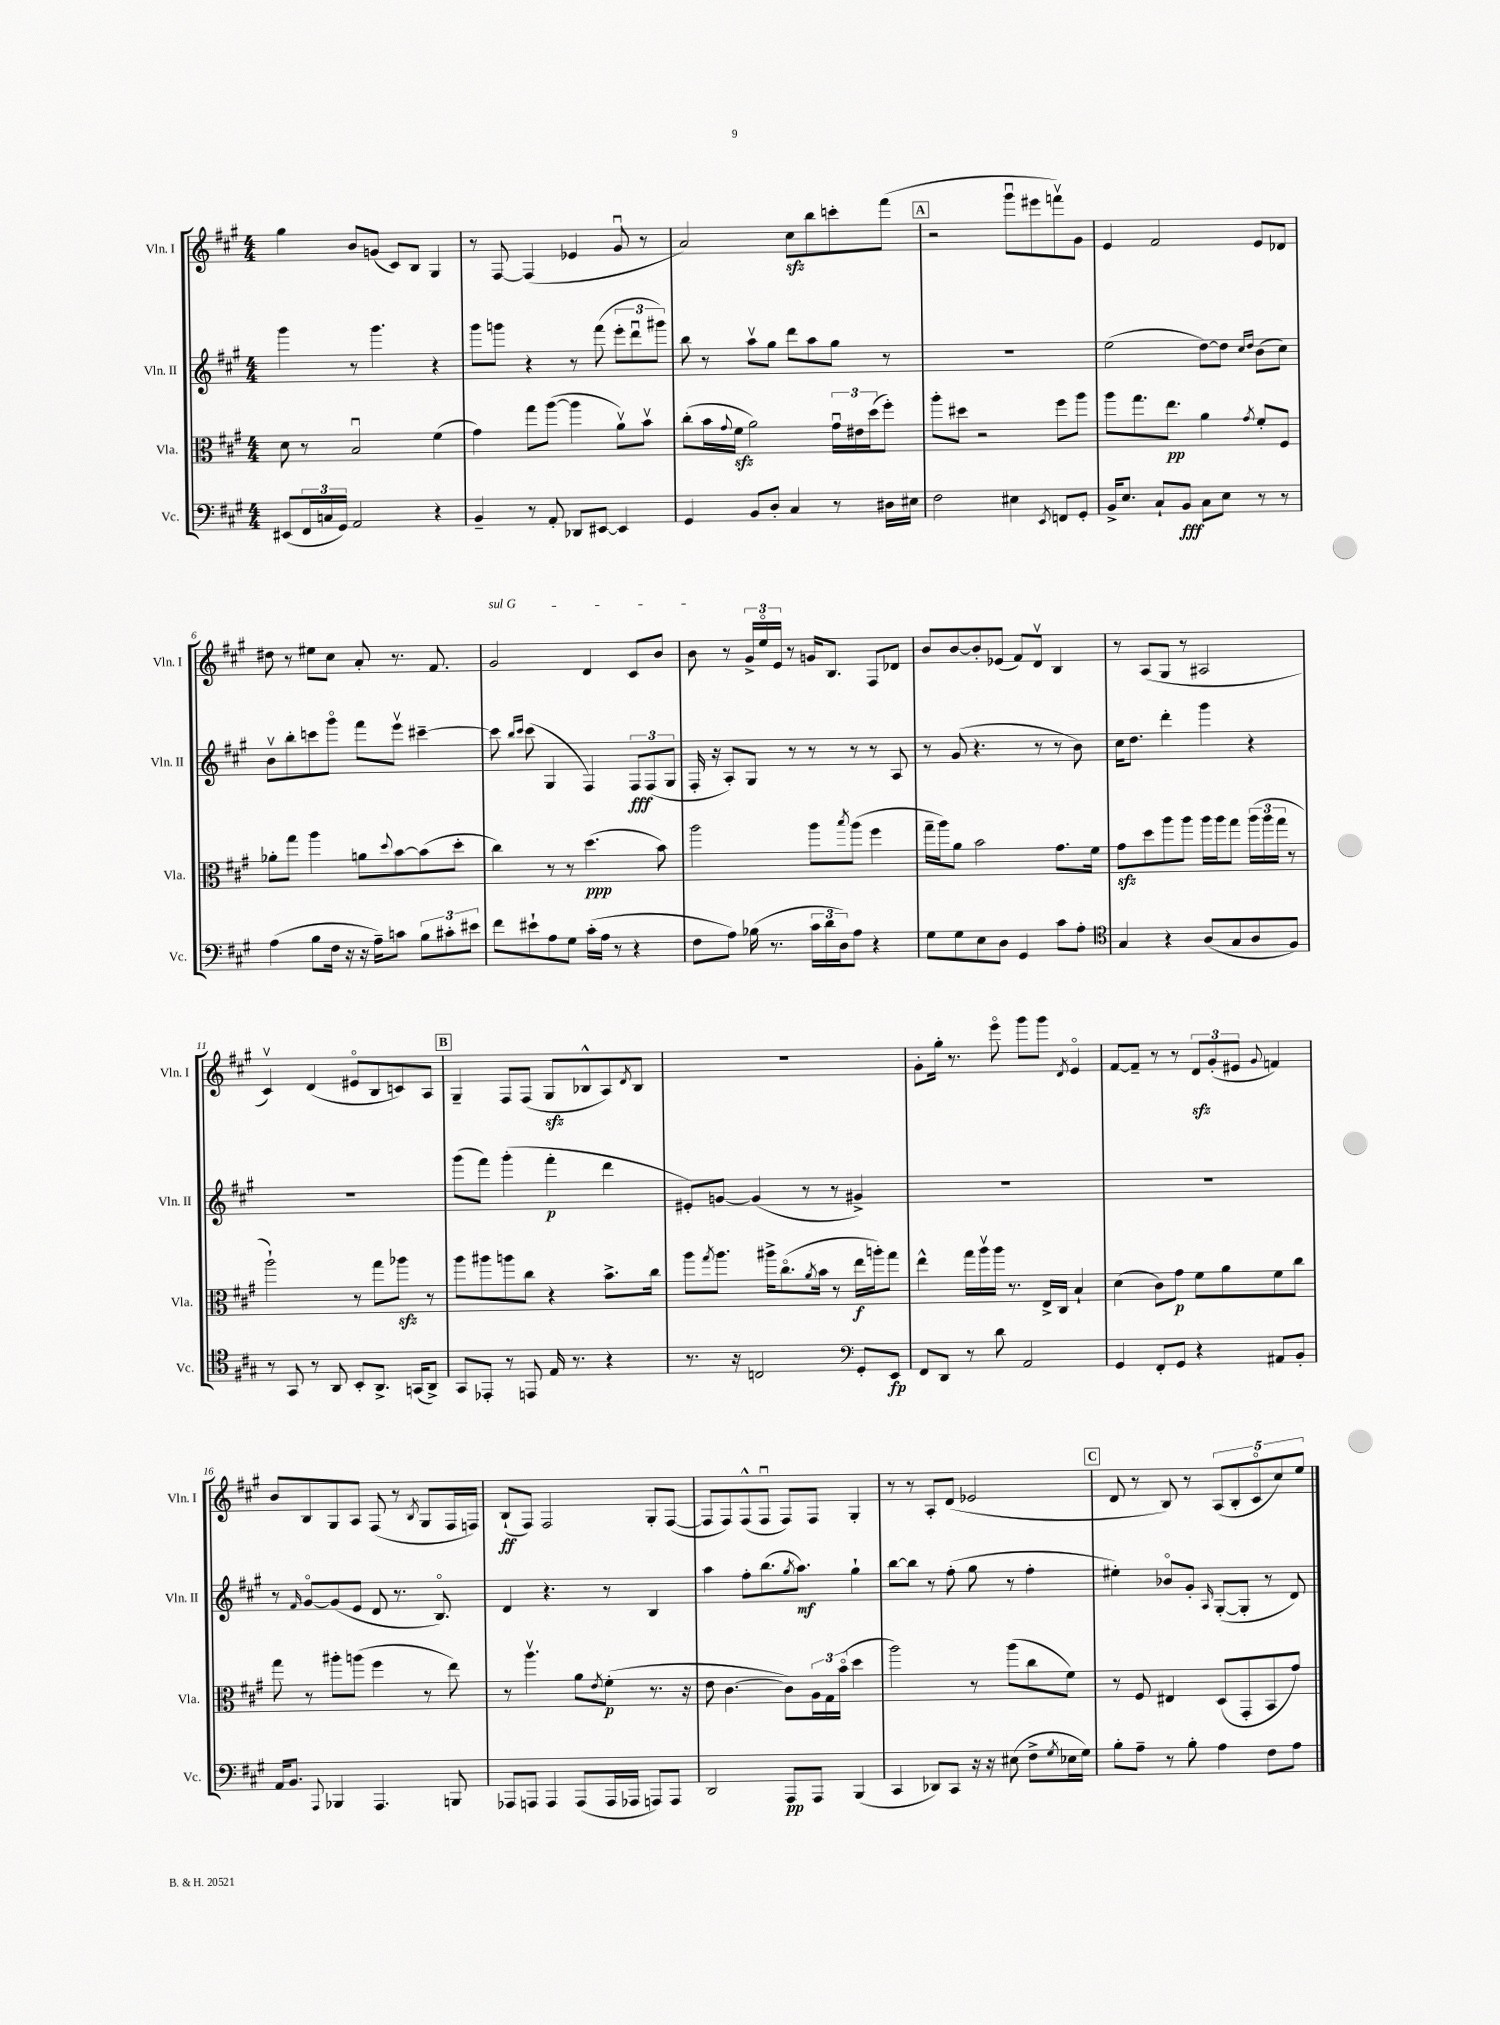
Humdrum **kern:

**kern	**dynam	**kern	**dynam	**kern	**dynam	**kern	**dynam
*part4	*part4	*part3	*part3	*part2	*part2	*part1	*part1
*staff4	*staff4	*staff3	*staff3	*staff2	*staff2	*staff1	*staff1
*I"Vc.	*	*I"Vla.	*	*I"Vln. II	*	*I"Vln. I	*
*I'Vc.	*	*I'Vla.	*	*I'Vln. II	*	*I'Vln. I	*
*clefF4	*	*clefC3	*	*clefG2	*	*clefG2	*
*k[f#c#g#]	*	*k[f#c#g#]	*	*k[f#c#g#]	*	*k[f#c#g#]	*
*M4/4	*	*M4/4	*	*M4/4	*	*M4/4	*
=1	=1	=1	=1	=1	=1	=1	=1
(8EE#X/L	.	8d\	.	4ggg#\	.	4gg#\	.
24FF#/L	.	8r	.	.	.	.	.
24Cn/	.	.	.	.	.	.	.
24GG#/JJ)	.	.	.	.	.	.	.
2AA/	.	2Bu/	.	8r	.	8b/L	.
.	.	.	.	4.ggg#\	.	(8gn/J	.
.	.	.	.	.	.	8c#/L)	.
.	.	.	.	.	.	8B/J	.
4r	.	(4f#\	.	4r	.	4G#/	.
=2	=2	=2	=2	=2	=2	=2	=2
4BB~/	.	4g#\)	.	8ggg#\L	.	8r	.
.	.	.	.	8gggn\J	.	[8F#/	.
8r	.	8gg#\L	.	4r	.	(4F#/]	.
8AA'/	.	([8aa\J	.	.	.	.	.
8DD-X/L	.	4aa\]	.	8r	.	4e-X/	.
[8EE#X/J	.	.	.	(8fff#\	.	.	.
4EE#/]	.	8av\L)	.	12eee'\L	.	8g#u/	.
.	.	.	.	12dddu\	.	.	.
.	.	8bv\J	.	.	.	8r	.
.	.	.	.	12ggg#X\J)	.	.	.
=3	=3	=3	=3	=3	=3	=3	=3
4GG#/	.	(8cc#'\L	.	8bb\	.	2a/)	.
.	.	16b\L	.	8r	.	.	.
.	.	8qqg#/	.	.	.	.	.
.	.	16f#zz\JJ	.	.	.	.	.
8BB/L	.	2a\)	.	8aav\L	.	.	.
8D'/J	.	.	.	8gg#\J	.	.	.
4C#/	.	.	.	8ddd\L	.	8cc#zz\L	.
.	.	.	.	8aa\	.	8bb\	.
8r	.	24g#u\LL	.	8gg#\J	.	8cccn'\	.
.	.	24e#X\	.	.	.	.	.
.	.	(24dd\J	.	.	.	.	.
16D#X\LL	.	8ff#'\J)	.	8r	.	(8fff#\J	.
16E#X\JJ	.	.	.	.	.	.	.
!!LO:REH:place=s1:t=A
=4	=4	=4	=4	=4	=4	=4	=4
2F#\	.	8aa'\L	.	1r	.	2r	.
.	.	8dd#X\J	.	.	.	.	.
.	.	2r	.	.	.	.	.
4E#X\	.	.	.	.	.	8ggg#u\L	.
.	.	.	.	.	.	8eee#X\	.
8qEE/	.	.	.	.	.	.	.
8FFn/L	.	8ff#\L	.	.	.	8fffnv\)	.
8GG#'/J	.	8aa\J	.	.	.	8g#\J	.
=5	=5	=5	=5	=5	=5	=5	=5
16BB^/KL	.	8aa\L	.	(2ee\	.	4e/	.
8.E/J	.	.	.	.	.	.	.
.	.	8.gg#\	.	.	.	.	.
8C#`/L	.	.	.	.	.	2f#/	.
.	.	8.ee\J	pp	.	.	.	.
8BB/J	fff	.	.	.	.	.	.
8C#\L	.	4a\	.	[8dd\L)	.	.	.
8E\J	.	.	.	8dd\J]	.	.	.
.	.	.	.	16qqcc#/LL	.	.	.
.	.	8qg#/	.	16qqdd/JJ	.	.	.
8r	.	8f#'/L	.	(8b\L	.	8e/L	.
8r	.	8F#/J	.	8cc#\J)	.	8d-X/J	.
!!LO:LB:g=z
=6	=6	=6	=6	=6	=6	=6	=6
(4A\	.	8a-X'\L	.	8bv\L	.	8dd#X\	.
.	.	8gg#\J	.	8bb'\	.	8r	.
8B\L	.	4aa\	.	8cccn\	.	8ee#X\L	.
16F#\Jk	.	.	.	8ggg#\J	.	8cc#\J	.
16r	.	.	.	.	.	.	.
16r	.	8an\L	.	8fff#\L	.	8a'/	.
16A~\KL)	.	.	.	.	.	.	.
.	.	8qqdd/	.	.	.	.	.
8cn\J	.	[8b\	.	8eeev\J	.	8.r	.
12B\L	.	(8b\]	.	[4ccc#X~\	.	.	.
.	.	.	.	.	.	8.f#/	.
12c#X'\	.	.	.	.	.	.	.
.	.	8dd'\J	.	.	.	.	.
12e#X\J	.	.	.	.	.	.	.
=7	=7	=7	=7	=7	=7	=7	=7
!	!	!	!	!	!	!LO:TX:a:i:t=sul G	!
8f#\L	.	4cc#\)	.	8ccc#\]	.	2g#/	.
.	.	.	.	16qqbb/LL	.	.	.
.	.	.	.	16qqccc#/JJ	.	.	.
8e#X`\	.	.	.	(8ccc#\	.	.	.
8A\	.	8r	.	4G#/	.	.	.
8G#\J	.	8r	.	.	.	.	.
(16c#'\LL	.	(4.dd\	ppp	4F#/)	.	4d/	.
16A\JJ	.	.	.	.	.	.	.
8r	.	.	.	.	.	.	.
4r	.	.	.	12F#/L	fff	8c#/L	.
.	.	.	.	(12F#/	.	.	.
.	.	8b\)	.	.	.	8b/J	.
.	.	.	.	12G#/J	.	.	.
=8	=8	=8	=8	=8	=8	=8	=8
8F#\L	.	2aa\	.	16F#'/	.	8b\	.
.	.	.	.	16r	.	.	.
8A\J)	.	.	.	8A'/L)	.	8r	.
(16B-X\	.	.	.	8G#/J	.	24g#^/LL	.
.	.	.	.	.	.	24ee/	.
8.r	.	.	.	.	.	.	.
.	.	.	.	.	.	24e/JJ	.
.	.	.	.	8r	.	8r	.
24c#\LL	.	8aa\L	.	8r	.	16gn/KL	.
24d\	.	.	.	.	.	.	.
.	.	.	.	.	.	8.B/J	.
24D\J)	.	.	.	.	.	.	.
.	.	8qbb/	.	.	.	.	.
8A\J	.	(8aa\J	.	8r	.	.	.
4r	.	4ff#\	.	8r	.	8F#/L	.
.	.	.	.	8A/	.	8d-X/J	.
=9	=9	=9	=9	=9	=9	=9	=9
8G#\L	.	16gg#~\LL	.	8r	.	8b/L	.
.	.	16aa\J)	.	.	.	.	.
8G#\	.	8a\J	.	(8g#/	.	[8b/	.
8E\	.	2b\	.	4.r	.	8b'/]	.
8D\J	.	.	.	.	.	(8e-X/J	.
4GG#/	.	.	.	.	.	8f#/L)	.
.	.	.	.	8r	.	8dv/J	.
8c#\L	.	8.g#\L	.	8r	.	4B/	.
8A'\J	.	.	.	8b\)	.	.	.
.	.	16f#\Jk	.	.	.	.	.
=10	=10	=10	=10	=10	=10	=10	=10
*clefC4	*	*	*	*	*	*	*
4G#/	.	8g#zz\L	.	16cc#\KL	.	8r	.
.	.	.	.	8.dd\J	.	.	.
.	.	8dd\	.	.	.	(8A/L	.
4r	.	8aa\	.	4ddd'\	.	8G#/J	.
.	.	8aa\J	.	.	.	8r	.
(8A/L	.	16aa\LL	.	4ggg#\	.	2A#X/	.
.	.	16aa\J	.	.	.	.	.
8G#/	.	8gg#\J	.	.	.	.	.
8A/	.	(24aa\LL	.	4r	.	.	.
.	.	24aa\	.	.	.	.	.
.	.	24gg#\JJ	.	.	.	.	.
8F#/J)	.	8r	.	.	.	.	.
!!LO:LB:g=z
=11	=11	=11	=11	=11	=11	=11	=11
8r	.	2aa`\)	.	1r	.	4c#v/)	.
8GG#/	.	.	.	.	.	.	.
8r	.	.	.	.	.	(4d/	.
8AA/	.	.	.	.	.	.	.
8BB'/L	.	8r	.	.	.	8e#X/L	.
8.AA^/J	.	8gg#\L	.	.	.	8B/	.
.	.	8aa-Xzz\J	.	.	.	8cn/)	.
(16GGn/KL	.	.	.	.	.	.	.
8AA^/J)	.	8r	.	.	.	8A/J	.
!!LO:REH:place=s1:t=B
=12	=12	=12	=12	=12	=12	=12	=12
8GG#/L	.	8aa\L	.	(8ggg#\L	.	4G#~/	.
8EE-X'/J	.	8aa#X\	.	8fff#\J)	.	.	.
8r	.	8aan\	.	(4ggg#'\	.	8F#/L	.
8EEn/	.	8cc#\J	.	.	.	(8F#/J	.
16E/	.	4r	.	4fff#'\	p	8G#zz/L	.
8.r	.	.	.	.	.	.	.
.	.	.	.	.	.	8B-X^^/	.
4r	.	8.b^\L	.	4ddd\	.	8A/)	.
.	.	.	.	.	.	8qd/	.
.	.	.	.	.	.	8B-/J	.
.	.	16cc#\Jk	.	.	.	.	.
=13	=13	=13	=13	=13	=13	=13	=13
8.r	.	8aa\L	.	8e#X'/L)	.	1r	.
.	.	8qgg#/	.	.	.	.	.
.	.	8.aa\J	.	[8gn/J	.	.	.
16r	.	.	.	.	.	.	.
2Cn/	.	.	.	(4g/]	.	.	.
.	.	16aa#X^\KL	.	.	.	.	.
.	.	(8.cc#\	.	.	.	.	.
.	.	.	.	8r	.	.	.
.	.	8qa/	.	.	.	.	.
.	.	16b\Jk	.	.	.	.	.
.	.	8r	.	8r	.	.	.
*clefF4	*	*	*	*	*	*	*
8GG#'/L	.	16ee\LL	f	4g#X^/)	.	.	.
.	.	16aan'\J)	.	.	.	.	.
8EE/J	fp	8gg#\J	.	.	.	.	.
=14	=14	=14	=14	=14	=14	=14	=14
8FF#/L	.	4ee^^\	.	1r	.	8g#'\L	.
8DD/J	.	.	.	.	.	16gg#'\Jk	.
.	.	.	.	.	.	8.r	.
8r	.	16gg#\LL	.	.	.	.	.
.	.	16aav\	.	.	.	.	.
8d\	.	16aa\JJ	.	.	.	8eee\	.
.	.	8.r	.	.	.	.	.
2AA/	.	.	.	.	.	8ggg#\L	.
.	.	16E^/LL	.	.	.	8ggg#\J	.
.	.	16C#/JJ	.	.	.	.	.
.	.	.	.	.	.	8qd/	.
.	.	4B`/	.	.	.	4e/	.
=15	=15	=15	=15	=15	=15	=15	=15
4GG#/	.	(4d\	.	1r	.	[8f#/L	.
.	.	.	.	.	.	8f#~/J]	.
8FF#'/L	.	8c#\L)	.	.	.	8r	.
8GG#/J	.	8g#\J	p	.	.	8r	.
4r	.	8f#\L	.	.	.	12dzz/L	.
.	.	.	.	.	.	(12g#'/	.
.	.	8a\	.	.	.	.	.
.	.	.	.	.	.	12e#X/J	.
.	.	.	.	.	.	8qqg#/	.
8AA#X/L	.	8f#\	.	.	.	4fn/)	.
8BB'/J	.	8cc#\J	.	.	.	.	.
!!LO:LB:g=z
=16	=16	=16	=16	=16	=16	=16	=16
16AA/KL	.	8gg#\	.	8r	.	8b/L	.
8.BB/J	.	.	.	.	.	.	.
.	.	.	.	16qqf#/	.	.	.
.	.	8r	.	[8g#/L	.	8B/	.
8qqAAA/	.	.	.	.	.	.	.
4BBB-X/	.	8aa#X'\L	.	(8g#/]	.	8G#/	.
.	.	(8aan\J	.	8e/J	.	8A/J	.
4.AAA/	.	4ff#\	.	8d/	.	(8F#/	.
.	.	.	.	8.r	.	8r	.
.	.	.	.	.	.	8qB/	.
.	.	8r	.	.	.	8G#/L	.
.	.	.	.	8.B/)	.	.	.
8BBBn/	.	8ee\)	.	.	.	16F#/L	.
.	.	.	.	.	.	16Fn/JJ)	.
=17	=17	=17	=17	=17	=17	=17	=17
8AAA-X/L	.	8r	.	4d/	.	(8B`/L	ff
8AAAn/J	.	4.aav\	.	.	.	8F#/J)	.
4AAA/	.	.	.	4.r	.	2F#/	.
(8AAA/L	.	8a\L	.	.	.	.	.
.	.	8qe/	.	.	.	.	.
16AAA/L	.	(8f#'\J	p	8r	.	.	.
16AAA-X/JJ	.	.	.	.	.	.	.
8AAAn/L)	.	8.r	.	4B/	.	8G#'/L	.
8AAA/J	.	.	.	.	.	([8F#/J	.
.	.	16r	.	.	.	.	.
=18	=18	=18	=18	=18	=18	=18	=18
2DD/	.	8e\	.	4aa\	.	8F#/L]	.
.	.	[4.c#\	.	.	.	8F#/)	.
.	.	.	.	8ff#'\L	.	(8F#^^/	.
.	.	.	.	(8.bb\	.	8F#u/J	.
8AAA/L	pp	8c#\L])	.	.	.	8F#/L)	.
.	.	.	.	8qgg#/	.	.	.
.	.	.	.	8.aa\J)	mf	.	.
8AAA/J	.	24A\L	.	.	.	8F#/J	.
.	.	24G#\	.	.	.	.	.
.	.	(24b\JJ	.	.	.	.	.
(4BBB/	.	4dd\	.	4gg#`\	.	4G#'/	.
=19	=19	=19	=19	=19	=19	=19	=19
4CC#/	.	2aa\)	.	[8bb\L	.	8r	.
.	.	.	.	8bb\J]	.	8r	.
8DD-X/L)	.	.	.	8r	.	8A'/L	.
8CC#/J	.	.	.	(8ff#'\	.	(8d/J	.
16r	.	8r	.	8gg#\	.	2e-X/	.
16r	.	.	.	.	.	.	.
(8E#X\	.	(8aa\L	.	8r	.	.	.
8F#^\L	.	8cc#\	.	4ff#'\	.	.	.
8qG#/	.	.	.	.	.	.	.
16E-X\L	.	8f#\J)	.	.	.	.	.
16G#\JJ)	.	.	.	.	.	.	.
!!LO:REH:place=s1:t=C
=20	=20	=20	=20	=20	=20	=20	=20
8B'\L	.	8r	.	4ee#X'\)	.	8d/	.
8A~\J	.	8F#/	.	.	.	8r	.
8r	.	4E#X/	.	8b-X/L	.	8B/)	.
8B'\	.	.	.	8g#'/J	.	8r	.
.	.	.	.	16qqA/	.	.	.
4A\	.	(8D/L	.	([8G#'/L	.	(10A/L	.
.	.	.	.	.	.	10B'/	.
.	.	8GG#'/	.	8G#'/J]	.	.	.
.	.	.	.	.	.	10c#/	.
8F#\L	.	8BB/	.	8r	.	.	.
.	.	.	.	.	.	10cc#/)	.
8A\J	.	8g#/J)	.	8d/)	.	.	.
.	.	.	.	.	.	10ee/J	.
==	==	==	==	==	==	==	==
*-	*-	*-	*-	*-	*-	*-	*-
